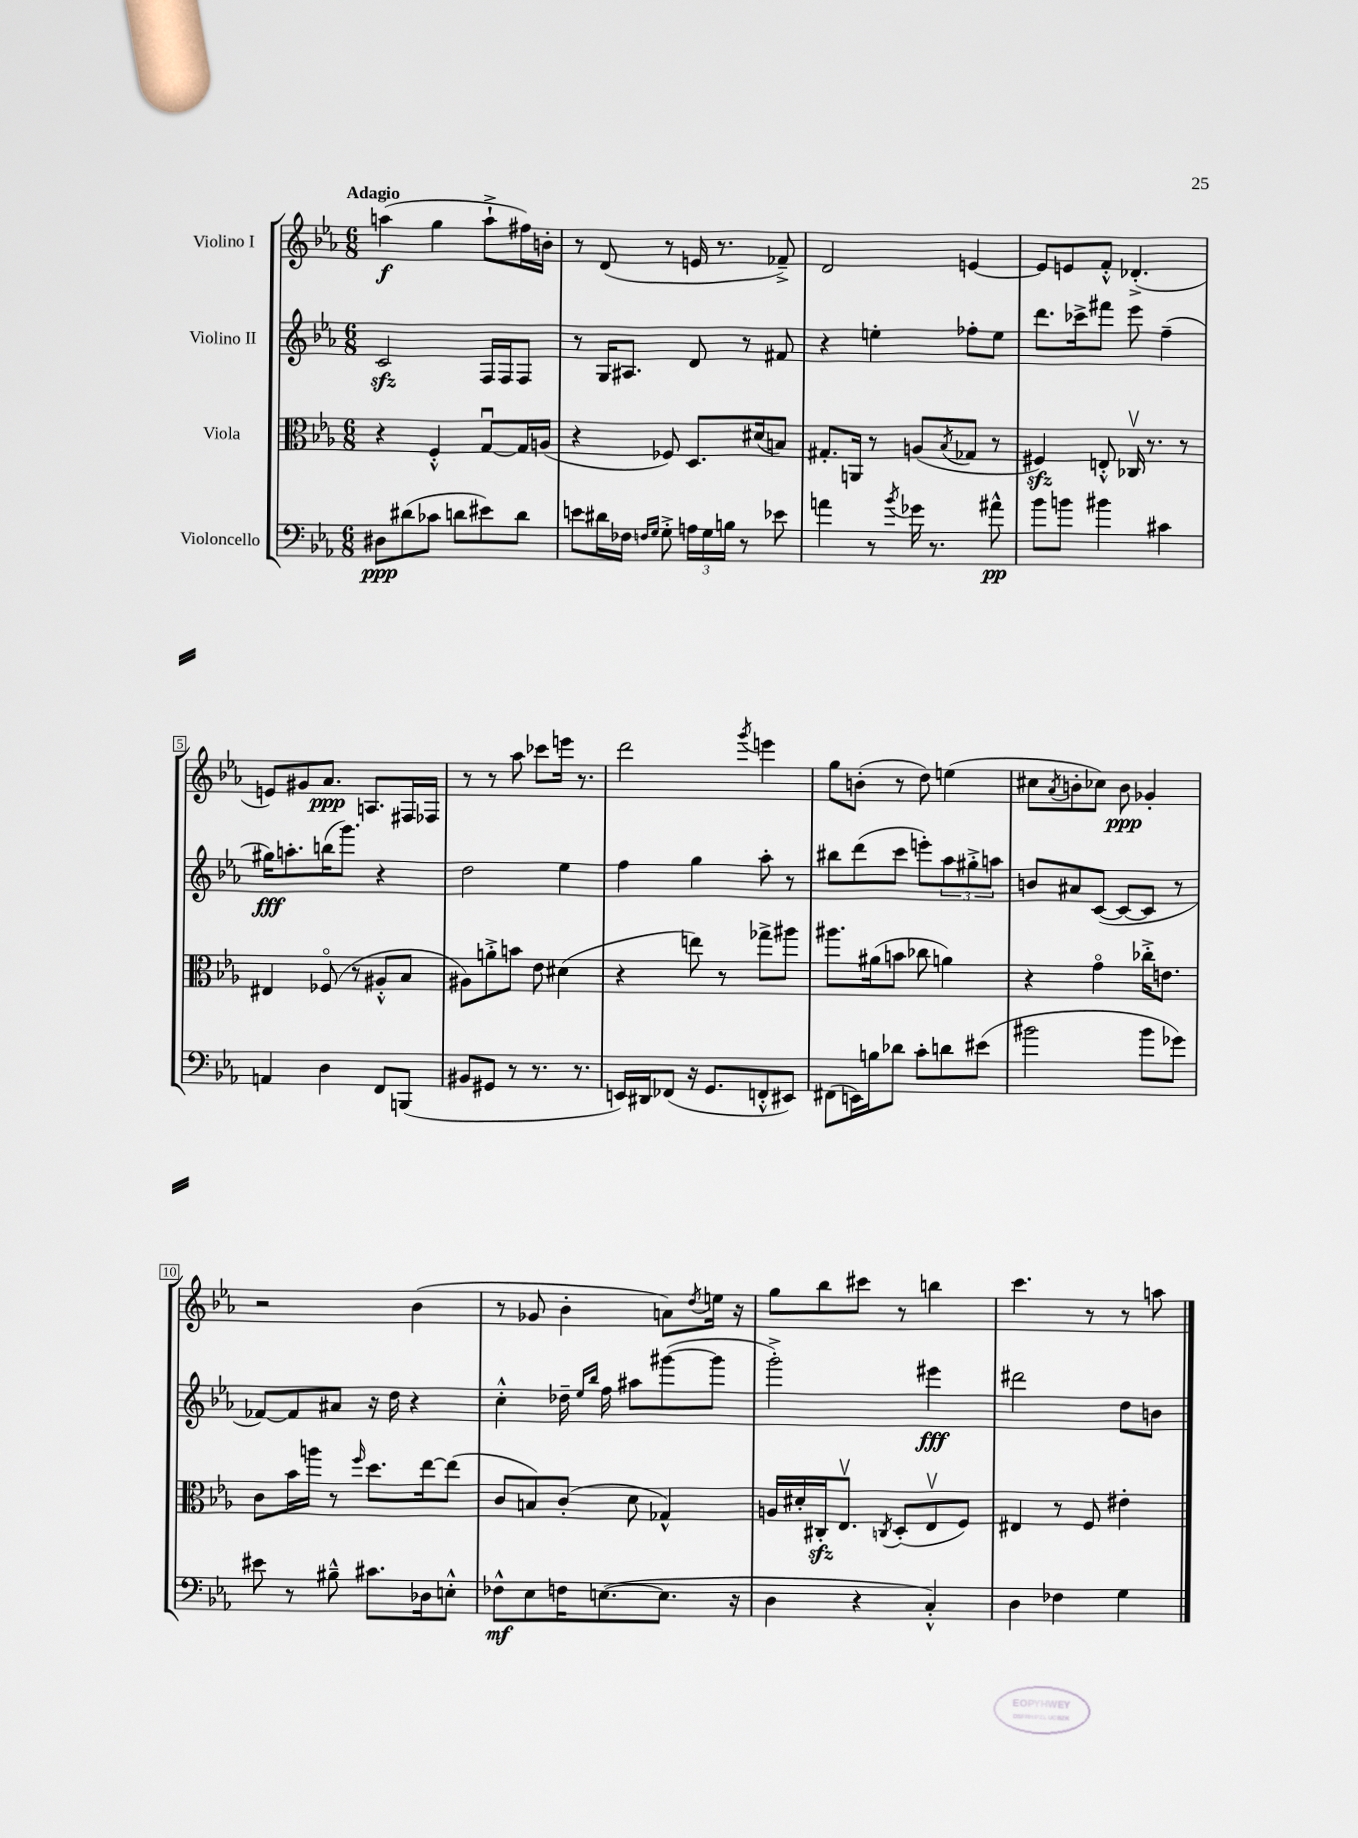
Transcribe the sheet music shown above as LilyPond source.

<<
\new StaffGroup <<
\new Staff = "s0" \with { instrumentName = "Violino I" } {
    \clef treble \key ees \major \numericTimeSignature \time 6/8 \tempo "Adagio"
    a''4\f( g''4 a''8-!-> fis''16) b'16-. |
    r8 d'8( r8 e'16 r8. fes'8--->) |
    d'2 e'4~ |
    e'8 e'8 f'8-.-^ des'4.-.->( |
    e'8) gis'8 aes'8.\ppp a8. fis16 fes16 |
    r8 r8 aes''8 ces'''8 e'''16 r8. |
    d'''2 \acciaccatura { g'''8 } e'''4 |
    g''8 b'8-.( r8 d''8) e''4( |
    cis''8 \acciaccatura { aes'8 } b'8-. ces''8) b'8\ppp ges'4-. |
    r2 bes'4( |
    r8 ges'8 bes'4-. a'8) \acciaccatura { d''8 } e''16 r16 |
    g''8 bes''8 cis'''8 r8 b''4 |
    c'''4. r8 r8 a''8 \bar "|." |
}
\new Staff = "s1" \with { instrumentName = "Violino II" } {
    \clef treble \key ees \major \numericTimeSignature \time 6/8
    c'2\sfz f16 f16 f8 |
    r8 g16 ais8. d'8 r8 fis'8 |
    r4 e''4-. fes''8-. e''8 |
    d'''8. ces'''16-> fis'''8 ees'''8 f''4--( |
    gis''16\fff) a''8.-. b''16( g'''8.) r4 |
    d''2 ees''4 |
    f''4 g''4 aes''8-. r8 |
    bis''8 d'''8( c'''8 e'''8-.) \tuplet 3/2 { aes''8 gis''8-.-> a''8 } |
    b'8 ais'8 c'8~( c'8~ c'8 r8 |
    fes'8~) fes'8 ais'8 r16 d''16 r4 |
    c''4-.-^ des''16-- \grace { ees''16 bes''16 } f''16 ais''8 gis'''8~( gis'''8 |
    g'''2-.->) eis'''4\fff |
    dis'''2 d''8 b'8 \bar "|." |
}
\new Staff = "s2" \with { instrumentName = "Viola" } {
    \clef alto \key ees \major \numericTimeSignature \time 6/8
    r4 f4-.-^ g8~\downbow g16 a16( |
    r4 fes8) d8. dis'16( b8) |
    gis8.-. a,16 r8 a8( \acciaccatura { bes8 } ges8 r8 |
    fis4\sfz) e8-.-^ ces16\upbow r8. r8 |
    eis4 fes8\flageolet( r8 ais8-.-^ bes8 |
    ais8) a'8-.-> b'8 ees'8 dis'4( |
    r4 e''8) r8 ges''8-> ais''8 |
    ais''8. ais'16( b'8 ces''8 a'4) |
    r4 g'4\flageolet ces''16-.-> e'8. |
    c'8 bes'16 a''16 r8 \grace { f''16 } d''8. ees''16~ ees''8( |
    c'8 b8) c'8-.( d'8 ges4-^) |
    a16 dis'16-. cis16-.\sfz ees8.\upbow \acciaccatura { c8 } d8-.( ees8\upbow f8) |
    eis4 r8 f8 eis'4-. \bar "|." |
}
\new Staff = "s3" \with { instrumentName = "Violoncello" } {
    \clef bass \key ees \major \numericTimeSignature \time 6/8
    dis8\ppp dis'8( ces'8 d'8 eis'8) d'8 |
    e'8 dis'16 fes16 \grace { f16 g16 } g8-.-> \tuplet 3/2 { a16 g16 b16 } r8 ees'8 |
    a'4 r8 \acciaccatura { bes'8 } ges'16 r8. ais'8-^\pp |
    bes'8 b'8 bis'4 cis'4 |
    a,4 d4 f,8 b,,8( |
    bis,8 gis,8 r8 r8. r8. |
    e,16) dis,16 fes,8( r16 g,8. f,8-.-^ eis,8) |
    fis,8( e,16) b16 des'8 c'8-. d'8 eis'8( |
    bis'2 bis'8 ges'8) |
    eis'8 r8 bis8---^ cis'8. des16 e8-.-^ |
    fes8-^\mf ees8 f16 e8.~( e8. r16 |
    d4 r4 c4-.-^) |
    d4 fes4 g4 \bar "|." |
}
>>
>>
\layout { \context { \Score \override BarNumber.stencil = #(make-stencil-boxer 0.1 0.3 ly:text-interface::print) } }
